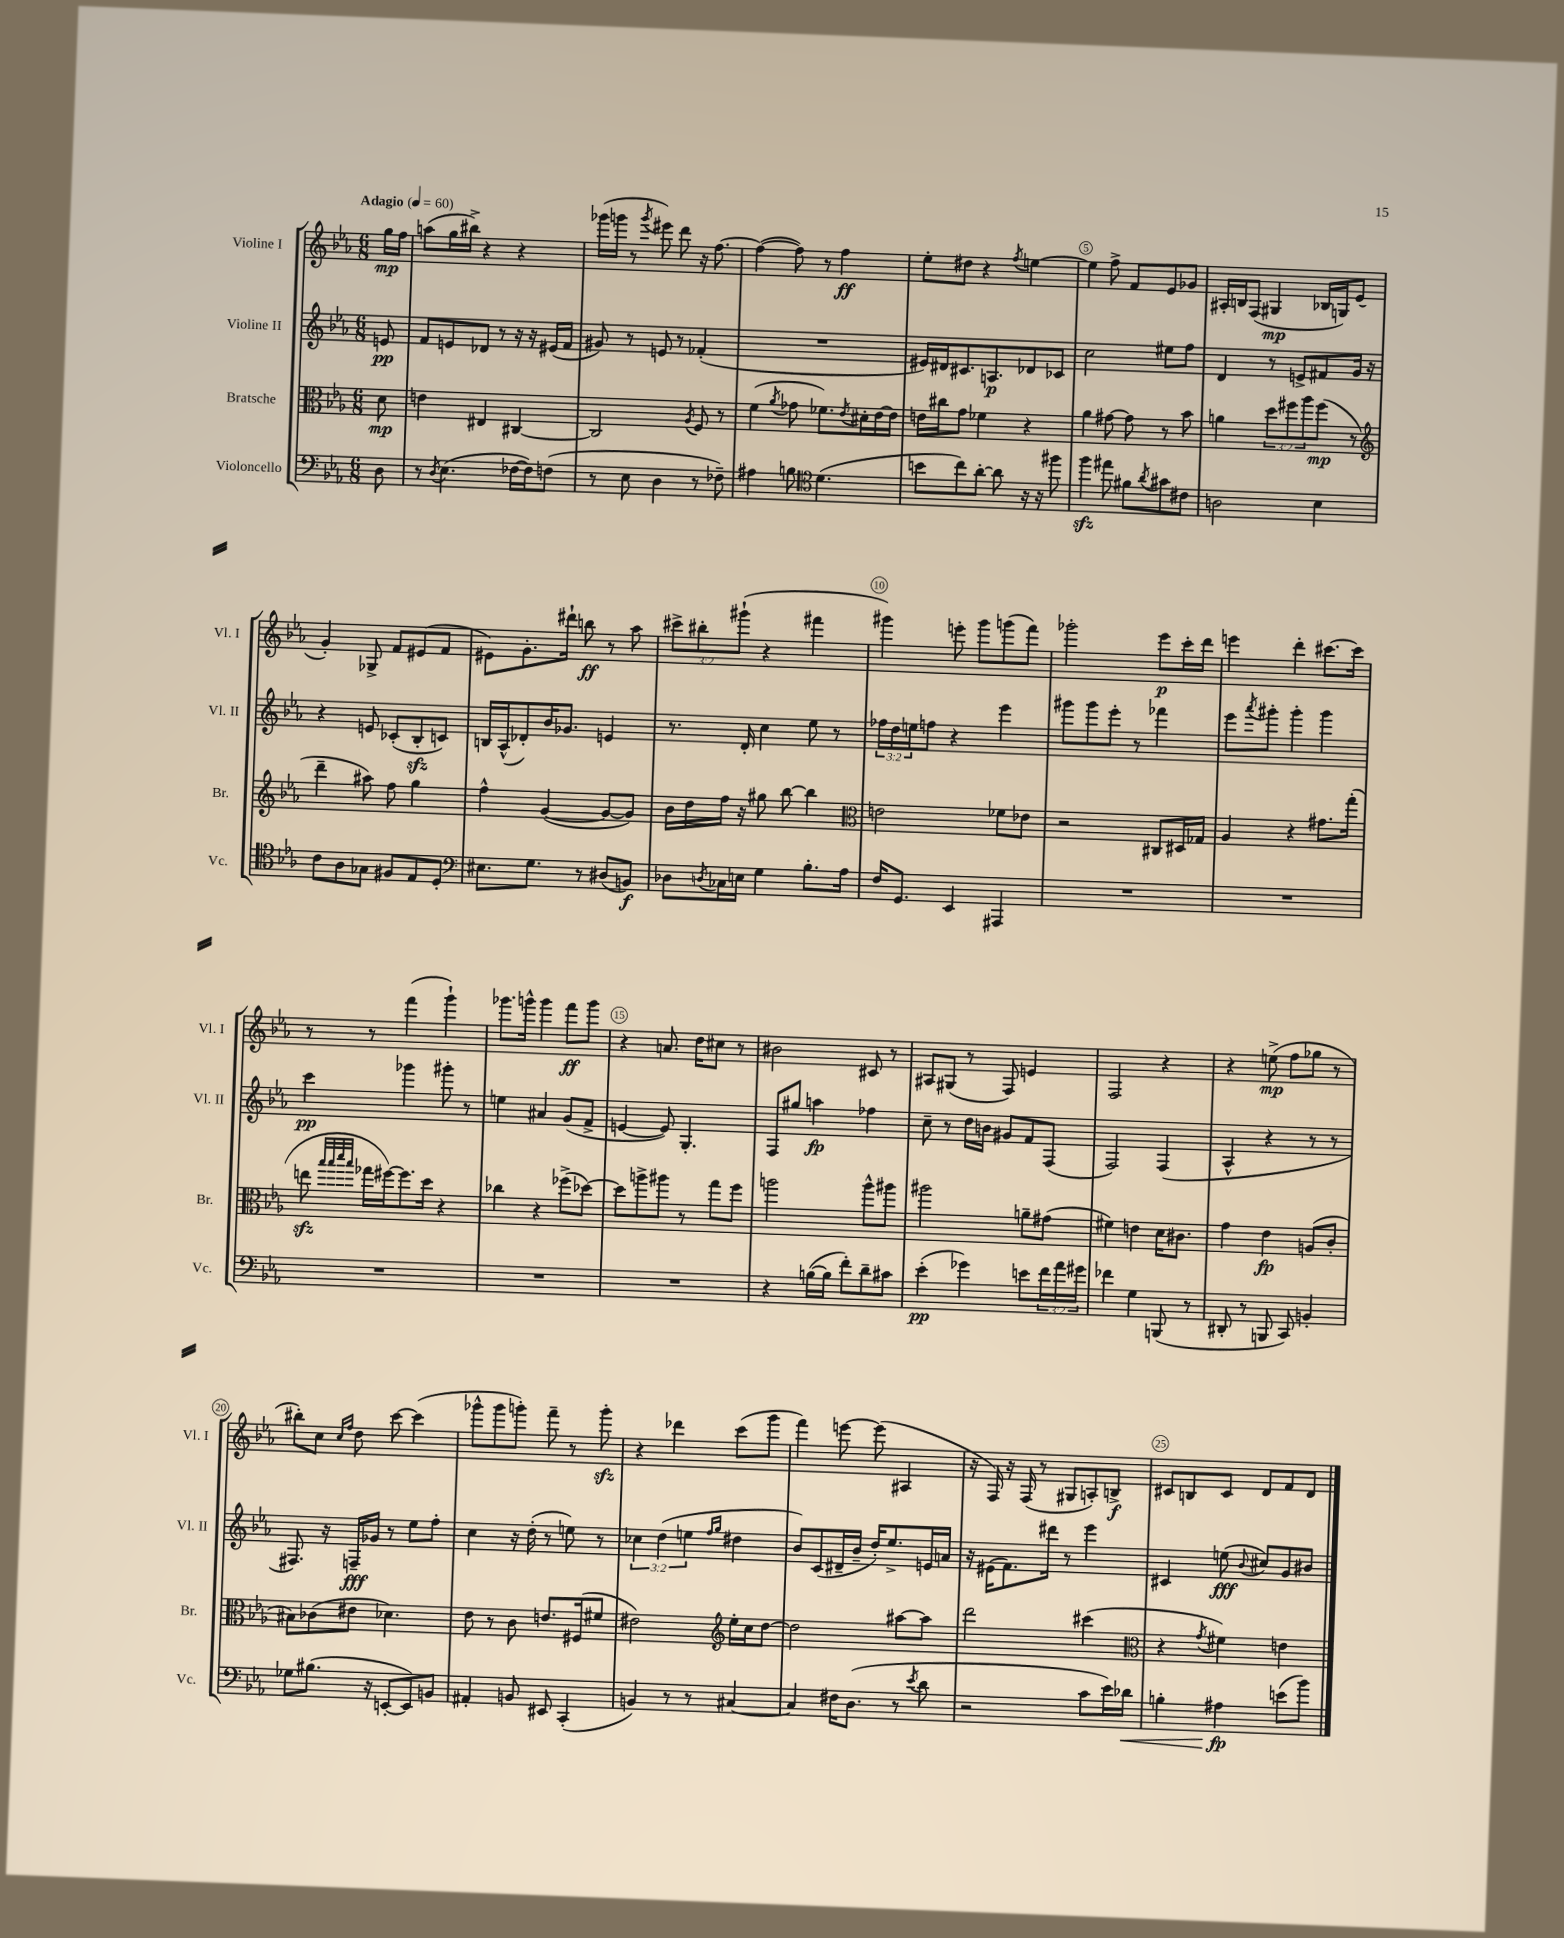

**kern	**dynam	**kern	**dynam	**kern	**dynam	**kern	**dynam
*part4	*part4	*part3	*part3	*part2	*part2	*part1	*part1
*staff4	*staff4	*staff3	*staff3	*staff2	*staff2	*staff1	*staff1
*I"Violoncello	*	*I"Bratsche	*	*I"Violine II	*	*I"Violine I	*
*I'Vc.	*	*I'Br.	*	*I'Vl. II	*	*I'Vl. I	*
*clefF4	*	*clefC3	*	*clefG2	*	*clefG2	*
*k[b-e-a-]	*	*k[b-e-a-]	*	*k[b-e-a-]	*	*k[b-e-a-]	*
*M6/8	*	*M6/8	*	*M6/8	*	*M6/8	*
*MM60	*	*MM60	*	*MM60	*	*MM60	*
=	=	=	=	=	=	=	=
!	!	!	!	!	!	!LO:TX:a:B:t=Adagio	!
8D\	.	8d\	mp	8en/	pp	16gg\LL	mp
.	.	.	.	.	.	16ff\JJ	.
=1	=1	=1	=1	=1	=1	=1	=1
8r	.	4en\	.	8f/L	.	(8aan\L	.
8qD/	.	.	.	.	.	.	.
(4.E-\	.	.	.	8en/	.	16gg\L	.
.	.	.	.	.	.	16bb#X^\JJ)	.
.	.	4E#X/	.	8d-X/J	.	4r	.
.	.	.	.	8r	.	.	.
[16F-X\LL	.	[4C#X/	.	16r	.	4r	.
16F-\J])	.	.	.	16r	.	.	.
(8Fn\J	.	.	.	(16e#X/LL	.	.	.
.	.	.	.	16f/JJ	.	.	.
=2	=2	=2	=2	=2	=2	=2	=2
8r	.	2C#/]	.	8g#X/)	.	(16ggg-X\LL	.
.	.	.	.	.	.	16gggn\JJ	.
8E-\	.	.	.	8r	.	8r	.
.	.	.	.	.	.	8qggg/	.
4D\	.	.	.	8en/	.	8eee#X\)	.
.	.	.	.	8r	.	8ddd\	.
.	.	8qA-/	.	.	.	.	.
8r	.	8F/	.	(4f-X'/	.	16r	.
.	.	.	.	.	.	[8.ff\	.
8F-X~\)	.	8r	.	.	.	.	.
=3	=3	=3	=3	=3	=3	=3	=3
4A#X\	.	(4f\	.	2.r	.	(4ff\_	.
.	.	8qa-/	.	.	.	.	.
8Bn\	.	8g-X\	.	.	.	8ff\])	.
*clefC4	*	*	*	*	*	*	*
(4.d\	.	8.f-X\L)	.	.	.	8r	.
.	.	.	.	.	.	4ff\	ff
.	.	8qe-/	.	.	.	.	.
.	.	16d#X'\L	.	.	.	.	.
.	.	[16e-\	.	.	.	.	.
.	.	16e-\JJ]	.	.	.	.	.
=4	=4	=4	=4	=4	=4	=4	=4
8bn\L	.	16en\LL	.	16e#X/LL)	.	8ee-'\L	.
.	.	16cc#X\J	.	16d#X/J	.	.	.
8cc\)	.	8g\J	.	8.c#X/	.	8dd#X\J	.
[8a-'\J	.	4f-X\	.	.	.	4r	.
.	.	.	.	8.An/	p	.	.
8a-\]	.	.	.	.	.	.	.
.	.	.	.	.	.	8qff/	.
16r	.	4r	.	8d-X/	.	[4een\	.
16r	.	.	.	.	.	.	.
8ff#X\	.	.	.	8c-X/J	.	.	.
=5	=5	=5	=5	=5	=5	=5	=5
4ffzz\	.	4a-\	.	2cc\	.	4ee\]	.
8ee#X\	.	[8g#X\	.	.	.	8ff^\	.
8f#X\L	.	8g#\]	.	.	.	8f/L	.
8qa-/	.	.	.	.	.	.	.
8g#X\	.	8r	.	8ee#X\L	.	8e-/	.
8c#X\J	.	8b-\	.	8ff\J	.	8g-X/J	.
=6	=6	=6	=6	=6	=6	=6	=6
2An\	.	4an\	.	4d/	.	16A#X'/LL	.
.	.	.	.	.	.	16Bn/J	.
.	.	.	.	.	.	(8F/J	.
.	.	12dd\L	.	8r	.	4G#X/	mp
.	.	12ff#X\	.	.	.	.	.
.	.	.	.	8en^/L	.	.	.
.	.	12aa-\	.	.	.	.	.
4B-\	.	(8ff#\J	mp	8f#X/	.	16B-X/LL	.
.	.	.	.	.	.	16Gn/J)	.
.	.	8r	.	16g/Jk	.	(8e-/J	.
.	.	.	.	16r	.	.	.
!!LO:LB:g=z
=7	=7	=7	=7	=7	=7	=7	=7
*	*	*clefG2	*	*	*	*	*
8c\L	.	4ddd~\	.	4r	.	4g'/)	.
8A-\	.	.	.	.	.	.	.
8G-X\J	.	8aa#X\)	.	8en/	.	8G-X^/	.
8F#X/L	.	8ff\	.	(8c-X'/L	.	8f/L	.
8E-/	.	4gg\	.	8B-zz'/	.	(8e#X/	.
8D'/J	.	.	.	8cn/J)	.	8f/J	.
=8	=8	=8	=8	=8	=8	=8	=8
*clefF4	*	*	*	*	*	*	*
8.E#X\L	.	4ff^^\	.	16Bn/LL	.	8e#X\L)	.
.	.	.	.	(16A-^^/J	.	.	.
.	.	.	.	8d-X'/)	.	8.g'\	.
8.G\J	.	.	.	.	.	.	.
.	.	([4g/	.	16b-/K	.	.	.
.	.	.	.	8.g-X/J	.	16ddd#X`\Jk	.
8r	.	.	.	.	.	8bbn\	ff
(8D#X/L	.	8g/L_	.	4en/	.	8r	.
8BBn/J)	f	8g/J])	.	.	.	8aa-\	.
=9	=9	=9	=9	=9	=9	=9	=9
8D-X\L	.	16b-\LL	.	8.r	.	12ccc#X^\L	.
.	.	16dd\	.	.	.	.	.
.	.	.	.	.	.	12bb#X'\	.
8qDn/	.	.	.	.	.	.	.
16C-X\L	.	16ff\JJ	.	.	.	.	.
.	.	.	.	.	.	(12ggg#X`\J	.
16En\JJ	.	16r	.	16d'/	.	.	.
4G\	.	8gg#X\	.	4cc\	.	4r	.
.	.	[8bb-\	.	.	.	.	.
8.B-'\L	.	4bb-\]	.	8ee-\	.	4fff#X\	.
.	.	.	.	8r	.	.	.
16A-\Jk	.	.	.	.	.	.	.
=10	=10	=10	=10	=10	=10	=10	=10
*	*	*clefC3	*	*	*	*	*
16F/KL	.	2en\	.	24ff-X\LL	.	4ggg#X\)	.
.	.	.	.	24dd\	.	.	.
8.GG/J	.	.	.	.	.	.	.
.	.	.	.	24een\J	.	.	.
.	.	.	.	8ffn\J	.	.	.
4EE-/	.	.	.	4r	.	8eeen'\	.
.	.	.	.	.	.	8ggg#\L	.
4AAA#X/	.	8f-X\L	.	4eee-\	.	(8gggn\	.
.	.	8e-X\J	.	.	.	8fff\J)	.
=11	=11	=11	=11	=11	=11	=11	=11
2.r	.	2r	.	8ggg#X\L	.	2ggg-X'\	.
.	.	.	.	8ggg#\	.	.	.
.	.	.	.	8eee-'\J	.	.	.
.	.	.	.	8r	.	.	.
.	.	8C#X/L	.	4fff-X\	.	8eee-\L	p
.	.	16D#X/L	.	.	.	16ccc'\L	.
.	.	16G-X/JJ	.	.	.	16ddd\JJ	.
=12	=12	=12	=12	=12	=12	=12	=12
2.r	.	4A-/	.	8eee-\L	.	4eeen\	.
.	.	.	.	8qaaa-/	.	.	.
.	.	.	.	8ggg#X'\J	.	.	.
.	.	4r	.	4ggg#'\	.	4ddd'\	.
.	.	8.g#X\L	.	4ggg#\	.	[8.ccc#X\L	.
.	.	(16gg'\Jk	.	.	.	16ccc#\Jk]	.
!!LO:LB:g=z
=13	=13	=13	=13	=13	=13	=13	=13
2.r	.	8eenzz\	.	4ccc\	pp	8r	.
.	.	32qqbb-/LLL	.	.	.	.	.
.	.	32qqbb-/	.	.	.	.	.
.	.	32qqddd/	.	.	.	.	.
.	.	32qqbb-/JJJ	.	.	.	.	.
.	.	16gg-X\LL	.	.	.	8r	.
.	.	[16ff#X\J)	.	.	.	.	.
.	.	8.ff#\]	.	4ggg-X\	.	(4fff\	.
.	.	16dd\Jk	.	.	.	.	.
.	.	4r	.	8ggg#X'\	.	4ggg`\)	.
.	.	.	.	8r	.	.	.
=14	=14	=14	=14	=14	=14	=14	=14
2.r	.	4cc-X\	.	4een\	.	8.ggg-X\L	.
.	.	.	.	.	.	16gggn^^\Jk	.
.	.	4r	.	4a#X/	.	4ggg\	.
.	.	(8ff-X^\L	.	(8g/L	.	8fff\L	ff
.	.	[8dd-X\J)	.	8f^/J	.	8ggg\J	.
=15	=15	=15	=15	=15	=15	=15	=15
2.r	.	8dd-\L]	.	[4en/	.	4r	.
.	.	8aan^\	.	.	.	.	.
.	.	8aa#X\J	.	8e/])	.	8.an/	.
.	.	8r	.	4.G'/	.	.	.
.	.	.	.	.	.	16dd\KL	.
.	.	8gg\L	.	.	.	8cc#X\J	.
.	.	8ff\J	.	.	.	8r	.
=16	=16	=16	=16	=16	=16	=16	=16
4r	.	2aan\	.	8F/L	.	2b#X\	.
.	.	.	.	8gg#X/J	.	.	.
([16Bn\LL	.	.	.	4aan\	fp	.	.
16B\JJ]	.	.	.	.	.	.	.
8f'\L)	.	.	.	.	.	.	.
8d~\	.	8aa^^\L	.	4ff-X\	.	8c#X/	.
8c#X\J	.	8aa#X\J	.	.	.	8r	.
=17	=17	=17	=17	=17	=17	=17	=17
(4e-'\	pp	2aa#X\	.	8cc~\	.	8A#X/L	.
.	.	.	.	8r	.	(8G#X/J	.
4g-X\)	.	.	.	16dd\LL	.	8r	.
.	.	.	.	16bn\JJ	.	.	.
.	.	.	.	8g#X/L	.	8F/)	.
8en\L	.	8an~\L	.	8f/	.	4en/	.
24f\L	.	(8g#X\J	.	(8F/J	.	.	.
24a-\	.	.	.	.	.	.	.
24g#X\JJ	.	.	.	.	.	.	.
=18	=18	=18	=18	=18	=18	=18	=18
4f-X\	.	4f#X\)	.	2F/)	.	2F/	.
4G\	.	4en\	.	.	.	.	.
(8BBBn/	.	16d\KL	.	(4F/	.	4r	.
.	.	8.c#X\J	.	.	.	.	.
8r	.	.	.	.	.	.	.
=19	=19	=19	=19	=19	=19	=19	=19
8DD#X'/	.	4g\	.	4A-^^/	.	4r	.
8r	.	.	.	.	.	.	.
8BBBn/	.	4e-\	fp	4r	.	(8een^\	mp
8CC/)	.	.	.	.	.	8ff\L	.
4BBn'/	.	(8An/L	.	8r	.	8gg-X\J	.
.	.	8c'/J	.	8r	.	8r	.
!!LO:LB:g=z
=20	=20	=20	=20	=20	=20	=20	=20
8G-X\L	.	8B#X\L)	.	8.F#X/)	.	8bb#X'\L)	.
(8.B#X\J	.	(8c-X\	.	.	.	8cc\J	.
.	.	.	.	16r	.	.	.
.	.	.	.	.	.	16qqcc/LL	.
.	.	.	.	.	.	16qqff/JJ	.
.	.	8e#X\J	.	16Fn~/LL	fff	8dd\	.
16r	.	.	.	16g-X/JJ	.	.	.
[8EEn'/L	.	4.d-X\)	.	8r	.	[8ccc\	.
8EE/])	.	.	.	8ee-\L	.	(4ccc\]	.
8BBn/J	.	.	.	8ff'\J	.	.	.
=21	=21	=21	=21	=21	=21	=21	=21
4AA#X'/	.	8e-\	.	4cc\	.	8ggg-X^^\L	.
.	.	8r	.	.	.	8ggg-\	.
8BBn/	.	8c\	.	16r	.	8gggn'\J)	.
.	.	.	.	(16dd'\	.	.	.
8EE#X/	.	8.en/L	.	8r	.	8fff~\	.
(4CC'/	.	.	.	8een\)	.	8r	.
.	.	(16F#X/k	.	.	.	.	.
.	.	8f#X/J	.	8r	.	8gggzz'\	.
=22	=22	=22	=22	=22	=22	=22	=22
4BBn/)	.	2e#X\)	.	6cc-X\	.	4r	.
.	.	.	.	(6dd\	.	.	.
8r	.	.	.	.	.	4ddd-X\	.
.	.	.	.	6een\	.	.	.
8r	.	.	.	.	.	.	.
*	*	*clefG2	*	*	*	*	*
.	.	.	.	16qqff/LL	.	.	.
.	.	.	.	16qqgg/JJ	.	.	.
[4C#X/	.	16ee-'\LL	.	4dd#X\	.	(8ccc\L	.
.	.	16cc\J	.	.	.	.	.
.	.	[8dd\J	.	.	.	8ggg\J	.
=23	=23	=23	=23	=23	=23	=23	=23
4C#/]	.	2dd\]	.	8b-/L)	.	4fff\)	.
.	.	.	.	(8c/	.	.	.
16F#X\KL	.	.	.	16d#X~/L	.	[8eeen\	.
(8.D\J	.	.	.	16b-~/JJ	.	.	.
.	.	.	.	16dd'/KL)	.	(8eee\]	.
.	.	.	.	8.ee-^/	.	.	.
8r	.	[8aa#X\L	.	.	.	4A#X/	.
8qe-/	.	.	.	.	.	.	.
8d\	.	8aa#\J]	.	16en/L	.	.	.
.	.	.	.	16an/JJ	.	.	.
=24	=24	=24	=24	=24	=24	=24	=24
2r	.	2ddd\	.	16r	.	16r	.
.	.	.	.	(16e#X\KL	.	16F/)	.
.	.	.	.	8.f\)	.	16r	.
.	.	.	.	.	.	(16F/	.
.	.	.	.	.	.	8r	.
.	.	.	.	16ddd#X\Jk	.	.	.
.	.	.	.	8r	.	8G#X/L	.
8c\L	.	(4ccc#X\	.	4eee-\	.	8An'/)	.
16e-\L)	.	.	.	.	.	8Bn^/J	f
!	!LO:HP:b	!	!	!	!	!	!
16d-X\JJ	<	.	.	.	.	.	.
=25	=25	=25	=25	=25	=25	=25	=25
*	*	*clefC3	*	*	*	*	*
4Bn'\	.	4r	.	4c#X/	.	8c#X/L	.
.	.	.	.	.	.	8Bn/	.
.	.	8qg/	.	.	.	.	.
4A#X\	fp	4f#X\)	.	(8een\	fff	8c#/J	.
.	.	.	.	8qqb-/	.	.	.
.	.	.	.	8cc#X/L)	.	8d/L	.
(8en\L	[	4en\	.	8g/	.	8f/	.
8b-\J)	.	.	.	8b#X/J	.	8d/J	.
==	==	==	==	==	==	==	==
*-	*-	*-	*-	*-	*-	*-	*-
